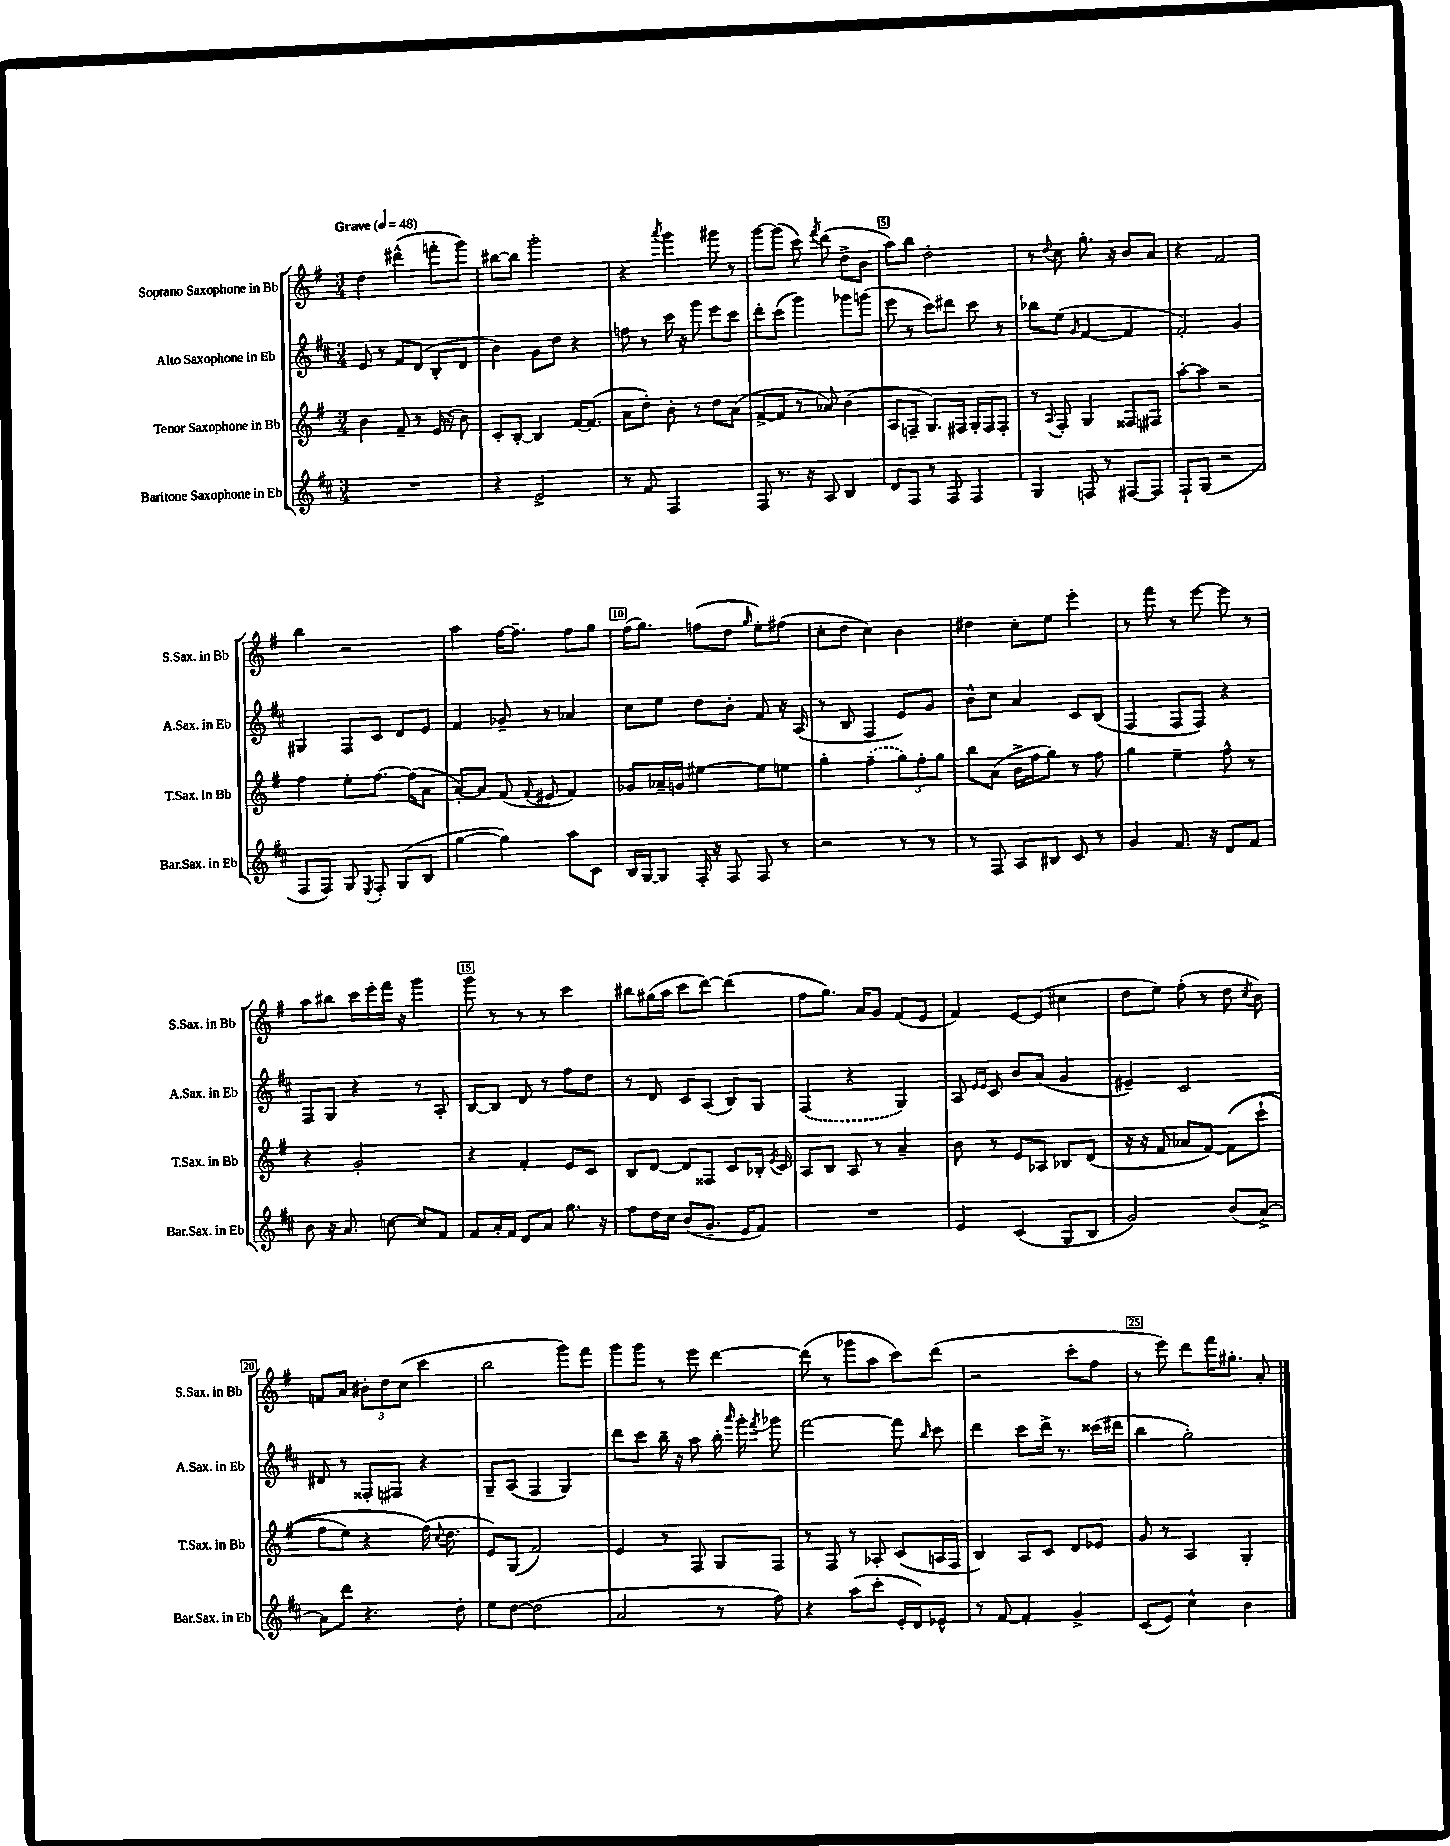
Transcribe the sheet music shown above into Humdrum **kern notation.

**kern	**kern	**kern	**kern
*staff4	*staff3	*staff2	*staff1
*clefG2	*clefG2	*clefG2	*clefG2
*k[f#c#]	*k[f#]	*k[f#c#]	*k[f#]
*M3/4	*M3/4	*M3/4	*M3/4
*MM48	*MM48	*MM48	*MM48
2.r	4b	8e	4dd
.	.	8r	.
.	8f#~	8f#	(4ddd#^^
.	8r	(8d	.
.	(16e	8B'	8fff'
.	16r	.	.
.	8b)	8d	8ggg)
=	=	=	=
4r	8c'	4b)	[8bb#
.	[8B'	.	8bb#]
2e^	4B]	8g	2ggg'
.	.	8dd	.
.	[16f#	4r	.
.	(8.f#]	.	.
=	=	=	=
8r	8a	8ff	4r
8f#	8dd')	8r	.
.	.	.	8qaaa
2F#	8b'	16ccc#	4ggg
.	.	16r	.
.	8r	8ggg	.
.	8dd	8eee	8ggg#
.	(8a	8ccc#	8r
=	=	=	=
8F#	[8f#^	8ddd'	[8ggg
8.r	8f#]	(8ccc#	(8ggg]
.	8r	4ggg)	8ccc)
16r	.	.	.
.	.	.	8qfff#
8A	8a-)	.	(8ddd
4B	(4b	8ggg-	8dd^
.	.	(8ggg	8b
=	=	=	=
8d	8A	8eee	8aa)
8F#	8F~	8r	8bb
8r	8.G)	8ccc#)	2dd'
8F#	.	8ddd#	.
.	16F#	.	.
4F#	16G'	8ccc#	.
.	16F#	.	.
.	8F#'	8r	.
=	=	=	=
4G	8r	8bb-	8r
.	8qqA	.	8qqdd
.	8F#'	(8ee	8cc
.	.	16qqg	.
8F	4G	[4f#	8.gg'
8r	.	.	.
.	.	.	16r
[8F#	8F##	4f#]	8b
8F#]	8F#	.	8a
=	=	=	=
8F#`	[8aa'	2f#')	4r
(8G	8aa]	.	.
2r	2r	.	2f#
.	.	4g	.
=	=	=	=
8F#	4ff#	4G#	4bb
8F#)	.	.	.
8G	8ee'	8F#	2r
8qE	.	.	.
8F#'	[8.ff#	8c#	.
(8G	.	8d	.
.	(16ff#]	.	.
8B	8a	8e	.
=	=	=	=
[4gg	[8a')	4f#	4aa
.	8a]	.	.
4gg])	(8f#	8g-~	[16ff#
.	.	.	8.ff#~]
.	8qqf#	.	.
.	8e#	8r	.
8aa	4f#)	4a-	8ff#
8c#	.	.	8gg
=	=	=	=
16B	8g-	8cc#	(16ff#
[16G	.	.	8.gg)
8G]	16a-~	8ee	.
.	16g	.	.
16F#'	[4ee#	8dd	(8ff
16r	.	.	.
8F#	.	8b'	8dd
.	.	.	16qqgg
8F#	8ee#]	8f#	8ee')
8r	8ee	16r	(8ff#
.	.	(16A	.
=	=	=	=
2r	4gg'	8r	8cc'
.	.	8B	8dd
.	(4ff#~	4F#	4cc)
8r	12gg)	8e)	4b
.	12ff#'	.	.
8r	.	8g	.
.	12gg	.	.
=	=	=	=
8r	8bb	8b^^	4dd#
8F#	(8a	8cc#	.
8A	16b^	4a	8cc'
.	16ff#	.	.
8B#	8gg)	.	8ee
8c#	8r	8c#	4eee'
8r	8ff#	(8B	.
=	=	=	=
4g	4gg	4F#	8r
.	.	.	8fff#
8.f#	4ee~	8F#	8r
.	.	8F#)	[8eee
16r	.	.	.
8d	8ff#^^	4r	8eee]
8f#	8r	.	8r
=	=	=	=
8b	4r	8F#	8aa
16r	.	8G	8bb#
8.a	.	.	.
.	2g'	4r	16ccc
.	.	.	16eee'
[8cc	.	.	16fff#
.	.	.	16r
8cc]	.	8r	4ggg
8f#	.	8A'	.
=	=	=	=
8f#	4r	[8B	8ggg
16a'	.	8B]	8r
16f#	.	.	.
8d	4f#'	8d	8r
8a	.	8r	8r
8.gg	8e	8ff#	4ccc
.	8c	8dd	.
16r	.	.	.
=	=	=	=
8ff#	8B	8r	8bb#
16dd	[8d	8d	(16gg#
16cc#	.	.	16aa
(8b	8d]	8c#	8ccc
8.g~	8F##	(8A	[8ddd)
.	8c	8B)	(4ddd]
16e	.	.	.
8f#)	16B-'	8G	.
.	8qe	.	.
.	16c	.	.
=	=	=	=
2.r	8A	(4F#	8ff#
.	8B	.	8.gg)
.	8A	4r	.
.	.	.	16a
.	8r	.	8g
.	4a~	4G)	(8f#
.	.	.	8e
=	=	=	=
4e	8b	8A	4f#)
.	.	16qqe	.
.	.	16qqe	.
.	8r	8c#	.
(4c#	8e	8b	[8e
.	8A-	(8a	(8e]
8G	8B-	4g	4cc#
8B	(8d	.	.
=	=	=	=
2g)	16r	4e#~)	8dd
.	16r	.	.
.	8f#	.	8ee)
.	8a-	2c#	(8ff#'
.	[8f#)	.	8r
(8b	&(8f#]	.	8dd
.	.	.	8qcc
[8a^)	(8ccc`	.	8b)
=	=	=	=
8a]	8ff#	8d#	8f
8ddd	8ee)	8r	8a
4.r	4r	8F##'	12b#'
.	.	.	12dd
.	.	8F#	.
.	.	.	(12cc
.	(16ff#&)	4r	4ccc
.	8qqcc	.	.
.	8.dd	.	.
8dd'	.	.	.
=	=	=	=
8ee	8e)	8G~	2bb
[8dd	(8G	(8A	.
(2dd]	2f#)	4F#	.
.	.	4G)	8ggg)
.	.	.	8fff#
=	=	=	=
2a	4e	8ddd	8ggg
.	.	8ccc#	8ggg
.	8r	16bb~	8r
.	.	16r	.
.	8F#	8aa	8eee
8r	8G	16bb'	[4ddd
.	.	16qqaaa	.
.	.	16ggg'	.
.	.	8qfff#	.
8ff#)	8F#	8ggg-	.
=	=	=	=
4r	8r	[2fff#	(8ddd]
.	8F#	.	8r
(8aa	8r	.	8ggg-
8ccc#'	8A-'	.	8aa
16e'	(8c	8fff#]	8ccc)
16d)	.	.	.
.	.	16qqbb	.
8e-^^	16A	8ccc#	(8ddd
.	16F#	.	.
=	=	=	=
8r	4B)	4ddd	2r
[8f#	.	.	.
4f#']	8A	8ccc#	.
.	8c	16ddd^	.
.	.	8.r	.
4g^	8d	.	8ccc'
.	8e-	(16ccc##	8ff#
.	.	16ddd#	.
=	=	=	=
(8c#	8g	4bb	8r
8e)	8r	.	8eee)
4cc#^^	4A	2gg')	8ddd
.	.	.	16fff#
.	.	.	8.gg#'
4b	4G'	.	.
.	.	.	8a'
==	==	==	==
*-	*-	*-	*-
